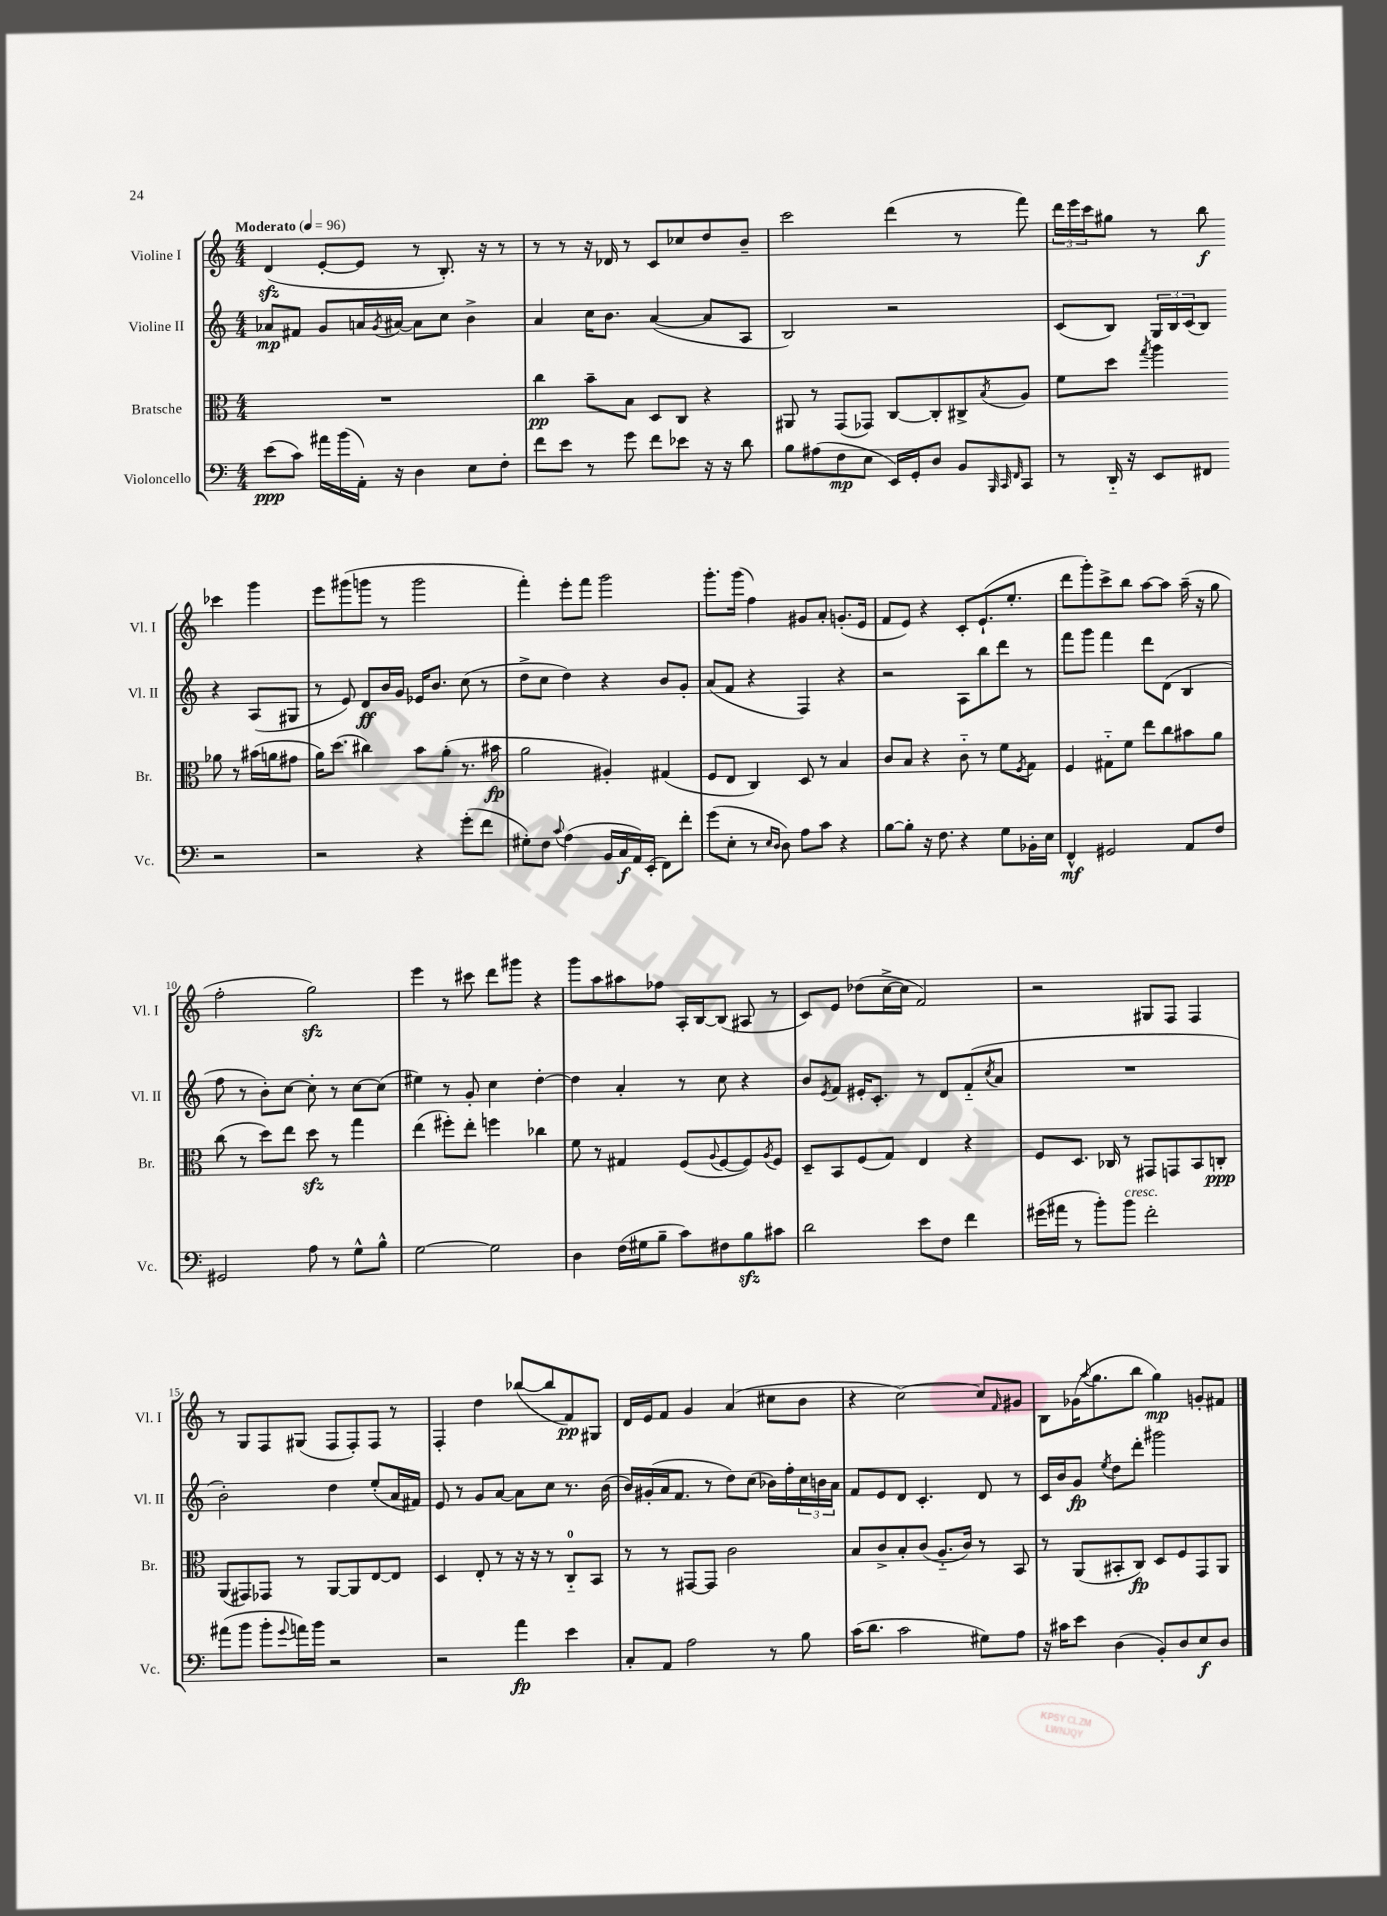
<<
\new StaffGroup <<
\new Staff = "s0" \with { instrumentName = "Violine I" shortInstrumentName = "Vl. I" } {
    \clef treble \key c \major \numericTimeSignature \time 4/4 \tempo "Moderato" 4 = 96
    d'4\sfz( e'8~-. e'8 r8 b8.-.) r16 r8 |
    r8 r8 r16 des'16 r8 c'8 ces''8 d''8 b'8-- |
    c'''2 d'''4( r8 f'''8) |
    \tuplet 3/2 { d'''16 e'''16 c'''16 } gis''8 r8 b''8\f ces'''4 g'''4 |
    e'''8 gis'''8( g'''8 r8 g'''2 |
    f'''4-.) e'''8-. f'''8 g'''2 |
    g'''8.-. g'''16( f''4) gis'8 a'8-. g'8.-.( e'16 |
    f'8 e'8) r4 c'8-. e'8.-!( e''8.-. |
    d'''8 g'''8-.) c'''8-> b''8 a''8~ a''8 a''16--( r16 g''8 |
    f''2-. g''2\sfz) |
    e'''4 r8 cis'''8 d'''8 gis'''8 r4 |
    g'''8 a''8 ais''8 fes''8 a16-. b16~ b8( ais8 r8 |
    c'8) e'8 des''8( c''16~-> c''16 f'2) |
    r2 gis8 f8 f4 |
    r8 g8 f8 gis8( f8 f8-.) f8 r8 |
    f4-. d''4 bes''8~( bes''8 f'8\pp) gis8 |
    d'16 e'16 f'8 g'4 a'4( cis''8 b'8 |
    r4 c''2~) c''8 \grace { f'16 } gis'8 |
    b8 ges'16( \appoggiatura { a''8 } g''8. b''8 g''4\mp) g'8-. fis'8 \bar "|." |
}
\new Staff = "s1" \with { instrumentName = "Violine II" shortInstrumentName = "Vl. II" } {
    \clef treble \key c \major \numericTimeSignature \time 4/4
    aes'8\mp fis'8 g'8 a'16 \acciaccatura { g'8 } ais'16~ ais'8 c''8 b'4-> |
    a'4 c''16 b'8. a'4~( a'8 a8 |
    b2) r2 |
    c'8( b8) \tuplet 3/2 { g16 b16 c'16( } b8) r4 a8( gis8 |
    r8 e'8) d'8\ff b'16 g'16 ees'16 b'8. c''8( r8 |
    d''8-> c''8 d''4) r4 b'8 g'8-. |
    a'8( f'8 r4 f4) r4 |
    r2 a8 b''8 d'''8 r8 |
    f'''8 g'''8 f'''4 d'''8 d'8( b4 |
    f''8 r8 b'8-.) c''8~ c''8-. r8 c''8~ c''8( |
    eis''4) r8 g'8-. c''4 d''4~-. |
    d''4 a'4-. r8 c''8 r4 |
    b'8 \acciaccatura { e'8 } f'8 eis'16-. c'8.-. r8 d'8 f'8-_( \acciaccatura { c''8 } a'8 |
    R1 |
    b'2-.) d''4 e''8-.( a'16 fis'16) |
    e'8 r8 g'8 a'8~ a'8 c''8 r8. b'16( |
    b'16) gis'16-.( a'16 f'8. r8 d''8) c''8( bes'16) f''16-. \tuplet 3/2 { c''16 b'16 a'16 } |
    f'8 e'8 d'8 c'4.-. d'8 r8 |
    c'16 b'16 g'8\fp \acciaccatura { e''8 } d''8 d'''8-. gis'''2 \bar "|." |
}
\new Staff = "s2" \with { instrumentName = "Bratsche" shortInstrumentName = "Br." } {
    \clef alto \key c \major \numericTimeSignature \time 4/4
    R1 |
    c''4\pp b'8-- b8 d8 c8 r4 |
    ais,8 r8 g,8( ges,8) c8~ c8-. cis8-> \acciaccatura { b8 } a8 |
    f'8 d''8 \acciaccatura { g''8 } a''4 aes'8 r8 bis'16( a'16 gis'8 |
    a'16) d''8.( cis''4) b'8 a'8-.( r8. bis'16\fp |
    a'2 ais4-.) gis4( |
    f8 e8 c4) d8 r8 b4 |
    c'8 b8 r4 c'8-_ r8 f'8 \acciaccatura { f8 } g8 |
    f4 gis8-_ f'8 e''8 c''8 bis'8 a'8 |
    c''8( r8 d''8) e''8 d''8\sfz r8 g''4 |
    e''4( fis''8-.) e''8-. f''4 ces''4 |
    f'8 r8 gis4 f8( \appoggiatura { a8 } f8~ f8) \acciaccatura { a8 } f8 |
    d8-- b,8 f8( g8) e4 r4 |
    f8 d8. ces16 r8 gis,8 g,8 b,8 c8-.\ppp |
    a,8( gis,8) ges,8 r8 a,8~ a,8 e8~ e8 |
    d4 e8-. r8 r16 r16 r8 c8-0-_ b,8 |
    r8 r8 gis,8~ gis,8 c'2 |
    b8 c'8-> b8-. c'8( a8.-_ c'16) r8 b,8 |
    r8 a,8( bis,8-. c8\fp) d8 f8 g,8 a,8 \bar "|." |
}
\new Staff = "s3" \with { instrumentName = "Violoncello" shortInstrumentName = "Vc." } {
    \clef bass \key c \major \numericTimeSignature \time 4/4
    e'8\ppp( c'8) ais'16 b'16( a,16-.) r16 d4 e8 f8-. |
    f'8 e'8 r8 g'8 f'8 ees'8 r16 r16 d'8 |
    b8 ais8( f8\mp e8 e,16) g,16-. d8 b,8 \grace { b,,32 c,32 f,32 } c,8 |
    r8 d,16-_ r16 e,8 fis,8 r2 |
    r2 r4 g'8-.( f'8 |
    gis8-.) f8 \appoggiatura { c'8 } a4( b,16 c16\f a,16) e,16-.( f,8) f'8-. |
    g'8( e8-. r8 \grace { e16 d16 } d8) a8 c'8 r4 |
    b8~ b8-. r16 f8. r4 g8 bes,16-. e16 |
    f,4-^\mf gis,2 a,8 f8 |
    gis,2 a8 r8 g8-^ b8-^ |
    g2~ g2 |
    d4 f16( gis16 b8-- c'8) fis8 b8\sfz cis'8 |
    d'2 e'8 f8 f'4 |
    gis'16( ais'16 r8 b'8-.) b'8^\markup { \italic "cresc." } f'2-. |
    ais'8( b'8 b'8-. \appoggiatura { g'8 } a'16) b'16 r2 |
    r2 a'4\fp e'4 |
    c8-. a,8 a2 r8 b8 |
    c'16( d'8. c'2 gis8) a8 |
    r16 cis'16 e'8 d4( b,8-.) d8 e8\f d8 \bar "|." |
}
>>
>>
